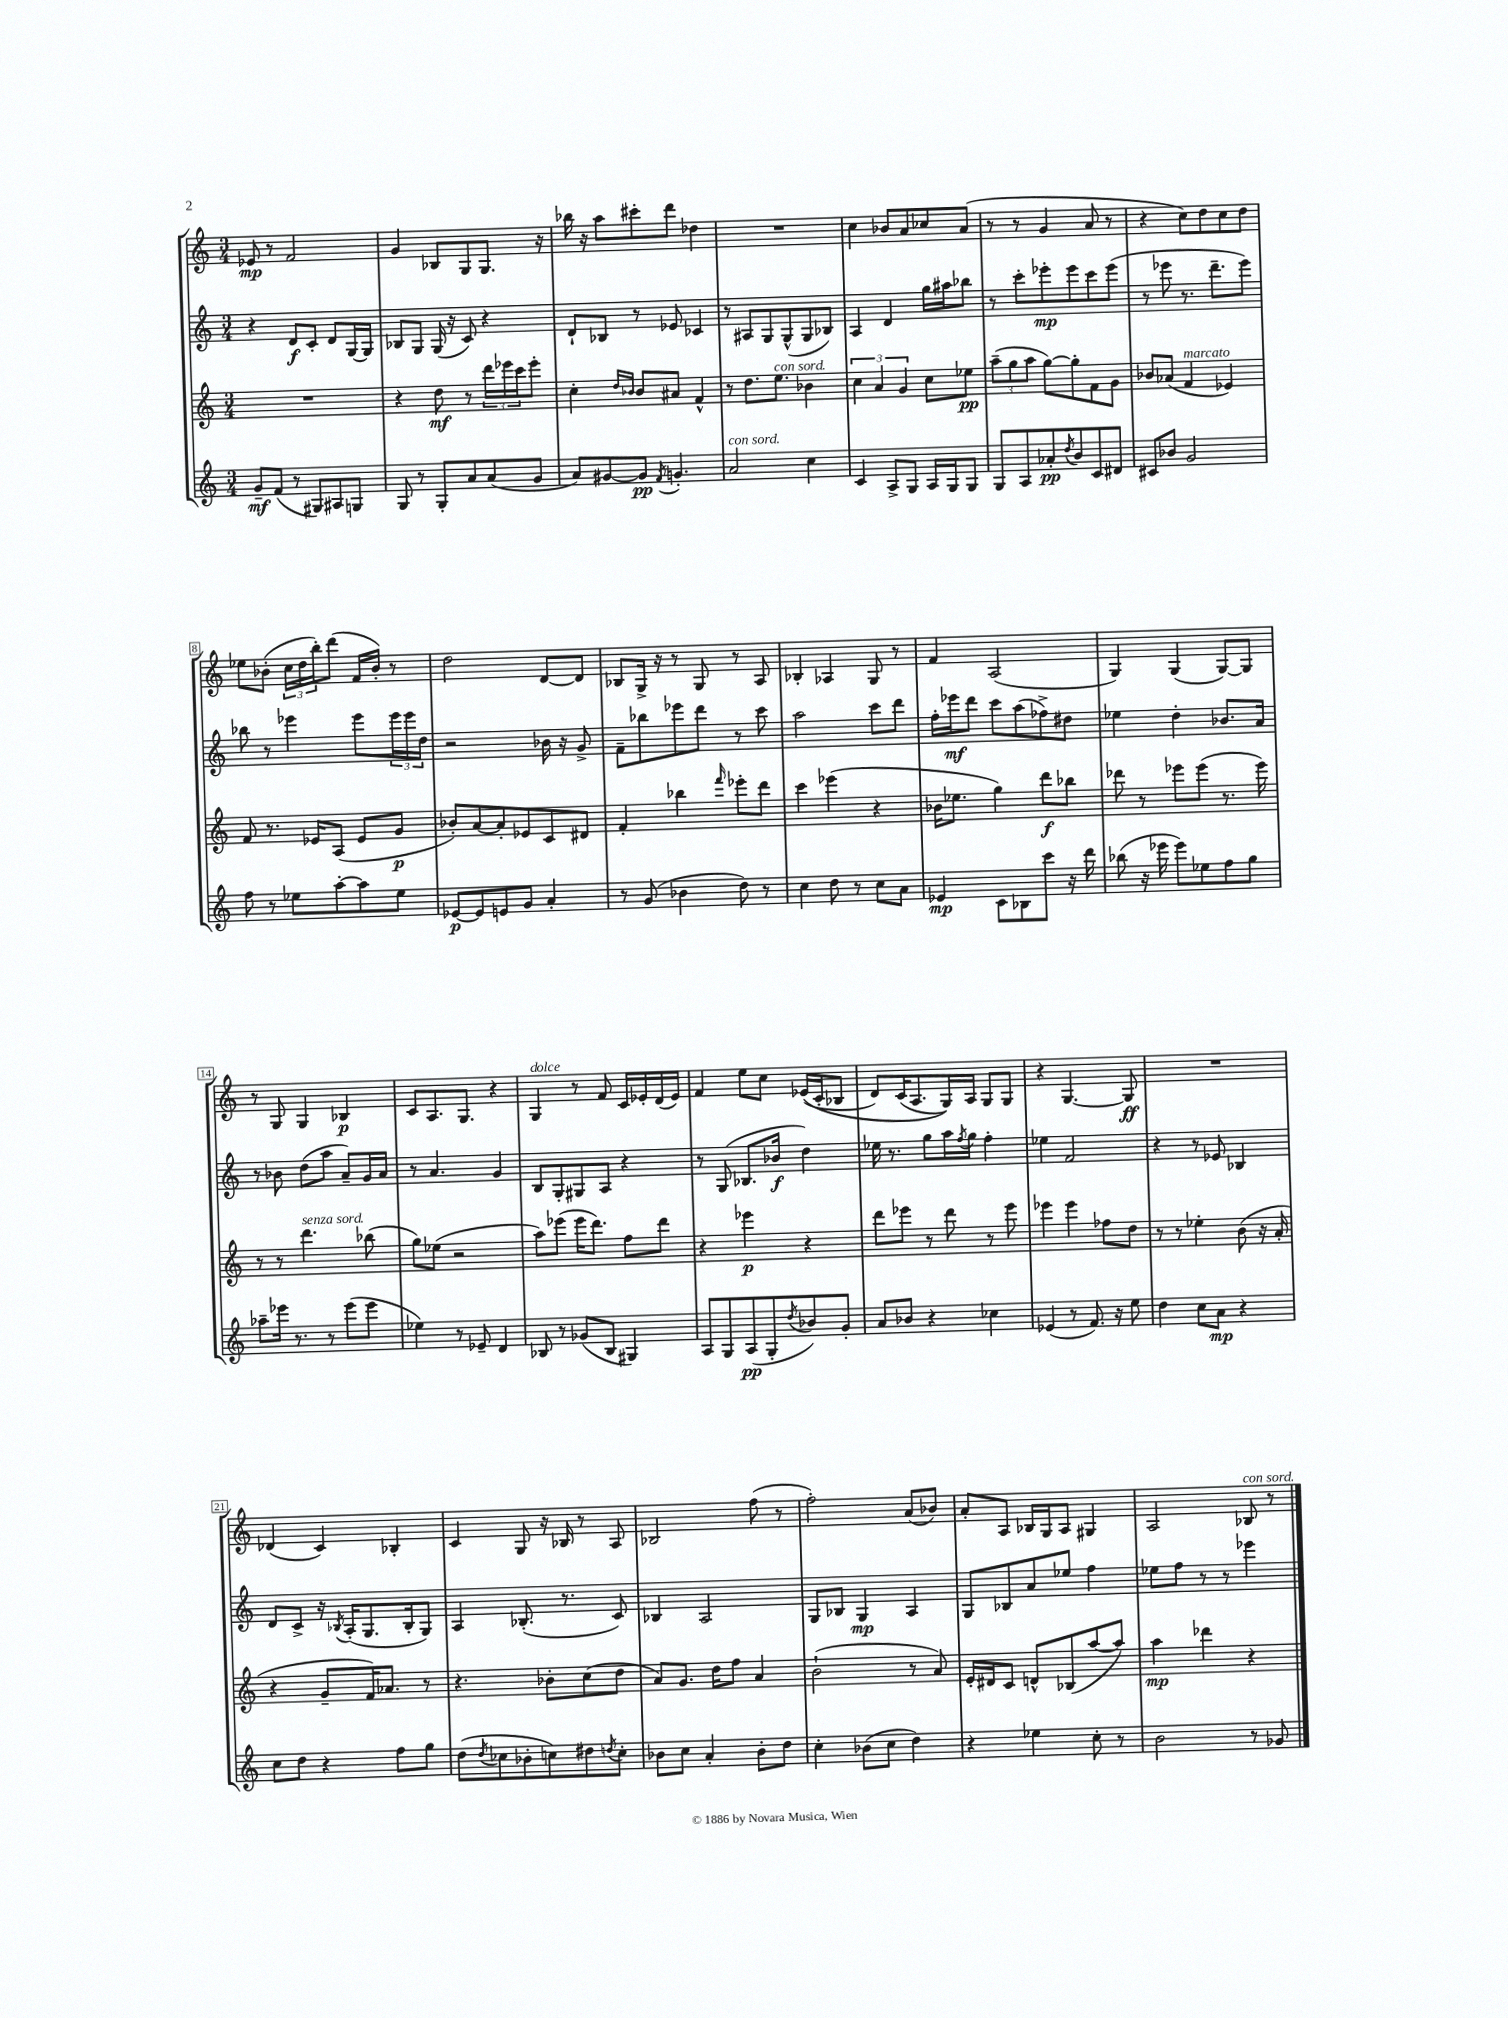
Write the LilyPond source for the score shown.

<<
\new StaffGroup <<
\new Staff = "s0" {
    \clef treble \key c \major \numericTimeSignature \time 3/4
    ees'8\mp r8 f'2 |
    g'4 bes8 g8 g8. r16 |
    bes''16 r16 a''8 cis'''8-. d'''8 des''4 |
    R2. |
    c''4 bes'8 a'8 ces''8 a'8( |
    r8 r8 g'4 a'8 r8 |
    r4 c''8) d''8 c''8 d''8 |
    ees''8 bes'8-.( \tuplet 3/2 { c''16 d''16 b''16-.) } d'''8( f'16 bes'16-.) r8 |
    d''2 d'8~ d'8 |
    bes8 g16-> r16 r8 g8 r8 a8 |
    bes4-. aes4 g8 r8 |
    f'4 a2( |
    g4) g4( g8~) g8 |
    r8 g8 g4 bes4\p |
    c'8 a8. g8. r4 |
    g4^\markup { \italic "dolce" } r8 f'8 c'16 ees'16-. d'16( ees'16) |
    f'4 e''8 c''8 ees'16(\( c'16-. bes8 |
    d'8) c'16( a8. g16)\) a16 g8 g8 |
    r4 g4.~ g8\ff |
    R2. |
    des'4( c'4) bes4-. |
    c'4 g8 r16 bes16 r8 a8 |
    bes2 f''8( r8 |
    f''2-.) a'8( bes'8) |
    a'8-. a8 bes16 g16 a8 gis4 |
    a2 bes8^\markup { \italic "con sord." } r8 \bar "|." |
}
\new Staff = "s1" {
    \clef treble \key c \major \numericTimeSignature \time 3/4
    r4 d'8\f c'8-. d'8 g16~ g16 |
    bes8 g8 g16( r16 c'8) r4 |
    d'8-! bes8 r8 ees'8 ces'4 |
    r8 ais8 g8 g8-^( g8 bes8) |
    a4 d'4 g''16 ais''16 bes''8 |
    r8 c'''8-. ees'''8-.\mp ees'''8 c'''8 ees'''8( |
    r8 ees'''8 r8. d'''8.-- ees'''8) |
    bes''8 r8 ees'''4 ees'''8 \tuplet 3/2 { ees'''16 ees'''16 d''16 } |
    r2 bes'16 r16 g'8-> |
    f'8-- bes''8 ees'''8 d'''8 r8 c'''8 |
    a''2 c'''8 d'''8 |
    f''16-. ees'''16\mf d'''8 c'''8 a''8( fes''8->) dis''8 |
    ees''4 d''4-. bes'8. a'16 |
    r8 bes'8 d''8( a''8 a'8--) g'16 a'16 |
    r8 a'4. g'4 |
    b8 g8-. gis8 a8 r4 |
    r8 g8( bes8. bes'16\f d''4) |
    ees''16 r8. g''8 a''16 \acciaccatura { f''8 } g''16 f''4-. |
    ees''4 f'2 |
    r4 r8 ees'8 bes4 |
    d'8 c'8-> r16 \acciaccatura { bes8 } a16-.( g8. bes16-. g8) |
    a4 bes8.-.( r8. c'8) |
    bes4 a2 |
    g8 bes8 g4\mp a4 |
    g8 bes8 a'8 ees''8 f''4 |
    ees''8 f''8 r8 r8 ees'''4 \bar "|." |
}
\new Staff = "s2" {
    \clef treble \key c \major \numericTimeSignature \time 3/4
    R2. |
    r4 d''8\mf r8 \tuplet 3/2 { d'''16 ees'''16 c'''16 } ees'''8-. |
    c''4-. \grace { d''16 bes'16 } bes'8 ais'8 f'4-^ |
    r8 d''8. e''8.^\markup { \italic "con sord." } bes'4 |
    \tuplet 3/2 { c''4 a'4 g'4 } c''8 ees''8\pp |
    \tuplet 3/2 { a''8--( g''8 a''8 } g''8~) g''8-. f'8 g'8 |
    bes'8 aes'8( f'4^\markup { \italic "marcato" } ees'4) |
    f'8 r8. ees'16 a8( ees'8 g'8\p |
    bes'8-.) a'8~ a'8-. ees'8 c'8 dis'8 |
    f'4-. bes''4 \grace { f'''16 } ees'''8-. d'''8 |
    c'''4 ees'''4( r4 |
    bes'16 ees''8. g''4) d'''8\f bes''8 |
    des'''8 r8 ees'''8 ees'''8( r8. ees'''16) |
    r8 r8 d'''4.^\markup { \italic "senza sord." } bes''8( |
    g''8) ees''8( r2 |
    a''8) ees'''8( ees'''16 d'''8.) f''8 d'''8 |
    r4 ees'''4\p r4 |
    d'''8 ees'''8 r8 d'''8 r8 ees'''8 |
    ees'''4 ees'''4 fes''8 d''8 |
    r8 r8 ees''4-. b'8( r16 a'16-. |
    r4 g'8-- f'16) aes'8. r8 |
    r4. bes'8-. c''8( d''8 |
    a'8) g'8. d''16 f''8 a'4 |
    b'2-!( r8 a'8) |
    e'16-. dis'16 c'8 d'8-^ bes8( a''8~ a''8) |
    a''4\mp des'''4 r4 \bar "|." |
}
\new Staff = "s3" {
    \clef treble \key c \major \numericTimeSignature \time 3/4
    g'8--\mf f'8( r8 gis8) ais8 g8 |
    g8 r8 g8-. a'8 a'8( g'8 |
    a'8) gis'8~ gis'8\pp \acciaccatura { f'8 } g'4.-. |
    a'2^\markup { \italic "con sord." } c''4 |
    c'4 a8-> g8 a16 g16 g8 |
    g8 a8 aes'8-.\pp \acciaccatura { d''8 } b'8 c'8 dis'8 |
    cis'8 bes'8 g'2 |
    f''8 r8 ees''8 a''8~-. a''8 ees''8 |
    ees'8~\p ees'8 e'8 g'8 a'4-. |
    r8 g'8( bes'4 d''8) r8 |
    c''4 d''8 r8 c''8 a'8 |
    ees'4\mp c'8 bes8 c'''8 r16 d'''16 |
    bes''8( r16 ees'''16 ees'''8) ees''8 f''8 g''8 |
    aes''8-- ees'''16 r8. r8 ees'''8( ees'''8 |
    ees''4) r8 ees'8-- d'4 |
    bes8 r8 ges'8( bes8 gis4) |
    a8 g8 a8\pp( g8-. \acciaccatura { d''8 } bes'8) g'8-. |
    a'8 bes'8 r4 ces''4 |
    ees'4( r8 f'8.) r16 e''8 |
    d''4 c''8 a'8\mp r4 |
    c''8 d''8 r4 f''8 g''8 |
    d''8( \acciaccatura { d''8 } ces''8 bes'8-. c''8) dis''8 \acciaccatura { d''8 } c''8-. |
    bes'8 c''8 a'4-. bes'8-. d''8 |
    c''4-. bes'8( c''8 d''4) |
    r4 ees''4 c''8-. r8 |
    b'2 r8 ges'8 \bar "|." |
}
>>
>>
\layout { \context { \Score \override BarNumber.stencil = #(make-stencil-boxer 0.1 0.3 ly:text-interface::print) } }
